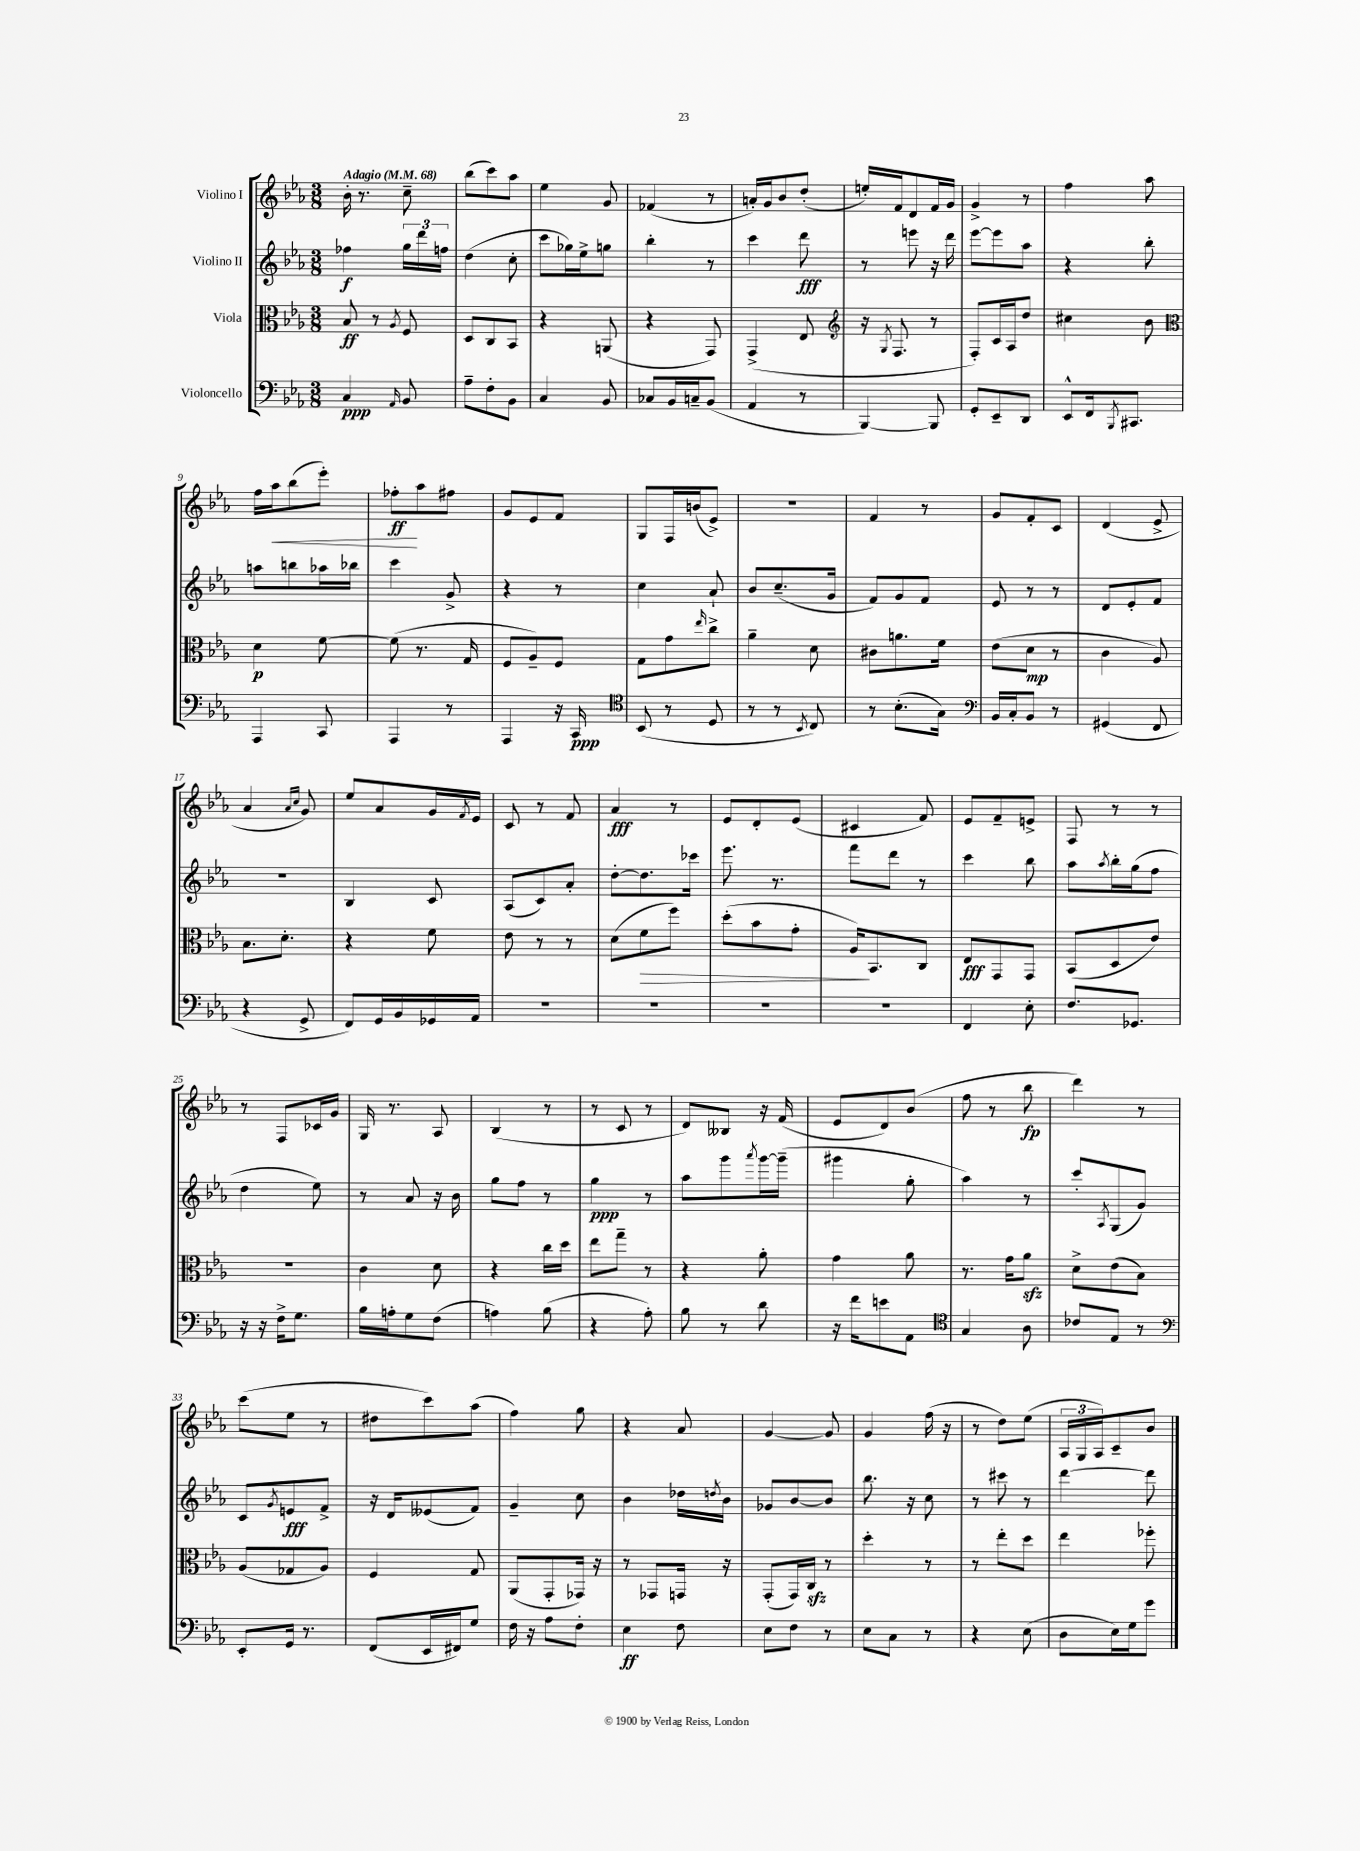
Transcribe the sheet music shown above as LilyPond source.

<<
\new StaffGroup <<
\new Staff = "s0" \with { instrumentName = "Violino I" } {
    \clef treble \key ees \major \numericTimeSignature \time 3/8 \tempo "Adagio" 4 = 68
    bes'16-. r8. c''8-- |
    bes''8( c'''8) aes''8 |
    ees''4 g'8 |
    fes'4( r8 |
    a'16-.) g'16 bes'8 d''8-.( |
    e''16-.) f'16 d'8 f'16 g'16 |
    g'4-> r8 |
    f''4 aes''8 |
    f''16 aes''16\< bes''8( ees'''8-.) |
    fes''8-.\ff\! aes''8 fis''8 |
    g'8 ees'8 f'8 |
    g8 f16 b'16( ees'8->) |
    R4. |
    f'4 r8 |
    g'8 f'8-. c'8 |
    d'4( ees'8-> |
    aes'4 \grace { aes'16 c''16 } g'8) |
    ees''8 aes'8 g'16 \acciaccatura { f'8 } ees'16 |
    c'8 r8 f'8 |
    aes'4\fff r8 |
    ees'8 d'8-. ees'8( |
    cis'4 f'8) |
    ees'8 f'8-- e'8-> |
    f8 r8 r8 |
    r8 f8 ces'16 g'16 |
    g16 r8. aes8 |
    bes4( r8 |
    r8 c'8 r8 |
    d'8) beses8 r16 f'16( |
    ees'8 d'8) bes'8( |
    f''8 r8 bes''8\fp |
    d'''4) r8 |
    c'''8( ees''8 r8 |
    dis''8 c'''8) aes''8( |
    f''4) g''8 |
    r4 aes'8 |
    g'4~ g'8 |
    g'4 f''16( r16 |
    r8 d''8) ees''8( |
    \tuplet 3/2 { aes16 g16 aes16) } c'8-- bes'8 \bar "|." |
}
\new Staff = "s1" \with { instrumentName = "Violino II" } {
    \clef treble \key ees \major \numericTimeSignature \time 3/8
    fes''4\f \tuplet 3/2 { g''16 d'''16 f''16 } |
    d''4( c''8-. |
    c'''8 ges''16) ees''16-> g''8 |
    bes''4-. r8 |
    c'''4 d'''8\fff |
    r8 e'''8 r16 d'''16 |
    ees'''8~ ees'''8 aes''8 |
    r4 bes''8-. |
    a''8 b''8 aes''16 bes''16 |
    c'''4 g'8-> |
    r4 r8 |
    c''4 aes'8-! |
    bes'8 c''8.--( g'16 |
    f'8) g'8 f'8 |
    ees'8 r8 r8 |
    d'8 ees'8-. f'8 |
    R4. |
    bes4 c'8 |
    aes8( c'8) aes'8-. |
    d''8~-. d''8. ces'''16 |
    ees'''8. r8. |
    f'''8 d'''8 r8 |
    c'''4 bes''8 |
    aes''8 \acciaccatura { aes''8 } bes''16-. g''16( f''8 |
    d''4 ees''8) |
    r8 aes'8 r16 bes'16 |
    g''8 f''8 r8 |
    g''4\ppp r8 |
    aes''8 g'''8 \acciaccatura { aes'''8 } g'''16~ g'''16--( |
    gis'''4 g''8-. |
    aes''4) r8 |
    c'''8-. \acciaccatura { aes8 } g8( g'8) |
    c'8 \acciaccatura { g'8 } e'8\fff f'8-> |
    r16 d'16 eeses'8( f'8) |
    g'4-- c''8 |
    bes'4 des''16 \acciaccatura { d''8 } bes'16 |
    ges'8 bes'8~ bes'8 |
    bes''8. r16 c''8 |
    r8 cis'''8 r8 |
    d'''4~ d'''8 \bar "|." |
}
\new Staff = "s2" \with { instrumentName = "Viola" } {
    \clef alto \key ees \major \numericTimeSignature \time 3/8
    bes8\ff r8 \acciaccatura { aes8 } f8 |
    d8 c8 bes,8 |
    r4 a,8( |
    r4 g,8) |
    g,4->( ees8 |
    \clef treble r16 \acciaccatura { g8 } f8. r8 |
    f8-.) c'16 aes16 d''8 |
    cis''4 bes'8 |
    \clef alto d'4\p f'8~ |
    f'8( r8. g16 |
    f8 aes8--) f8 |
    g8 g'8 \grace { ees''16 } c''8-> |
    aes'4-- d'8 |
    cis'8 a'8. f'16 |
    ees'8( d'8\mp r8 |
    c'4 aes8) |
    bes8. d'8.-. |
    r4 f'8 |
    ees'8 r8 r8 |
    d'8( f'8\> f''8) |
    d''8-.( bes'8 g'8-. |
    aes16\!) bes,8. c8 |
    ees8\fff g,8 g,8 |
    bes,8( d8 ees'8) |
    R4. |
    c'4 d'8 |
    r4 c''16 d''16 |
    ees''8 g''8-- r8 |
    r4 aes'8-. |
    g'4 aes'8 |
    r8. g'16 aes'8\sfz |
    d'8-> ees'8( bes8) |
    aes8( ges8 aes8) |
    f4 g8 |
    aes,8( g,8-. ges,16) r16 |
    r8 ges,8 g,16 r16 |
    g,8-.( g,16) c16\sfz r8 |
    d''4-. r8 |
    r8 ees''8-. d''8 |
    ees''4 fes''8-. \bar "|." |
}
\new Staff = "s3" \with { instrumentName = "Violoncello" } {
    \clef bass \key ees \major \numericTimeSignature \time 3/8
    c4\ppp \grace { aes,16 } bes,8 |
    aes8-- f8-. bes,8 |
    c4 bes,8 |
    ces8 bes,16 c16-- bes,8( |
    aes,4 r8 |
    bes,,4~) bes,,8 |
    g,8-. ees,8-- d,8 |
    ees,8-^ f,16 \acciaccatura { bes,,8 } cis,8. |
    aes,,4 c,8 |
    aes,,4 r8 |
    aes,,4 r16 c,16\ppp |
    \clef tenor bes,8( r8 d8 |
    r8 r8 \acciaccatura { bes,8 } c8) |
    r8 bes8.-.( g16) |
    \clef bass bes,16 c16-. bes,8 r8 |
    gis,4( f,8 |
    r4 g,8-> |
    f,8) g,16 bes,16 ges,16 aes,16 |
    R4. |
    R4. |
    R4. |
    R4. |
    f,4 ees8-. |
    f8. ges,8. |
    r16 r16 f16-> g8. |
    bes16 a16-. g8 f8( |
    a4) bes8( |
    r4 aes8-.) |
    bes8 r8 d'8 |
    r16 f'16 e'8 aes,8 |
    \clef tenor g4 aes8 |
    ces'8 ees8 r8 |
    \clef bass ees,8-. g,16 r8. |
    f,8( ees,16 fis,16) g8 |
    f16 r16 aes8 f8-. |
    ees4\ff f8 |
    ees8 f8 r8 |
    ees8 c8 r8 |
    r4 ees8( |
    d8 ees16) g16 g'8 \bar "|." |
}
>>
>>
